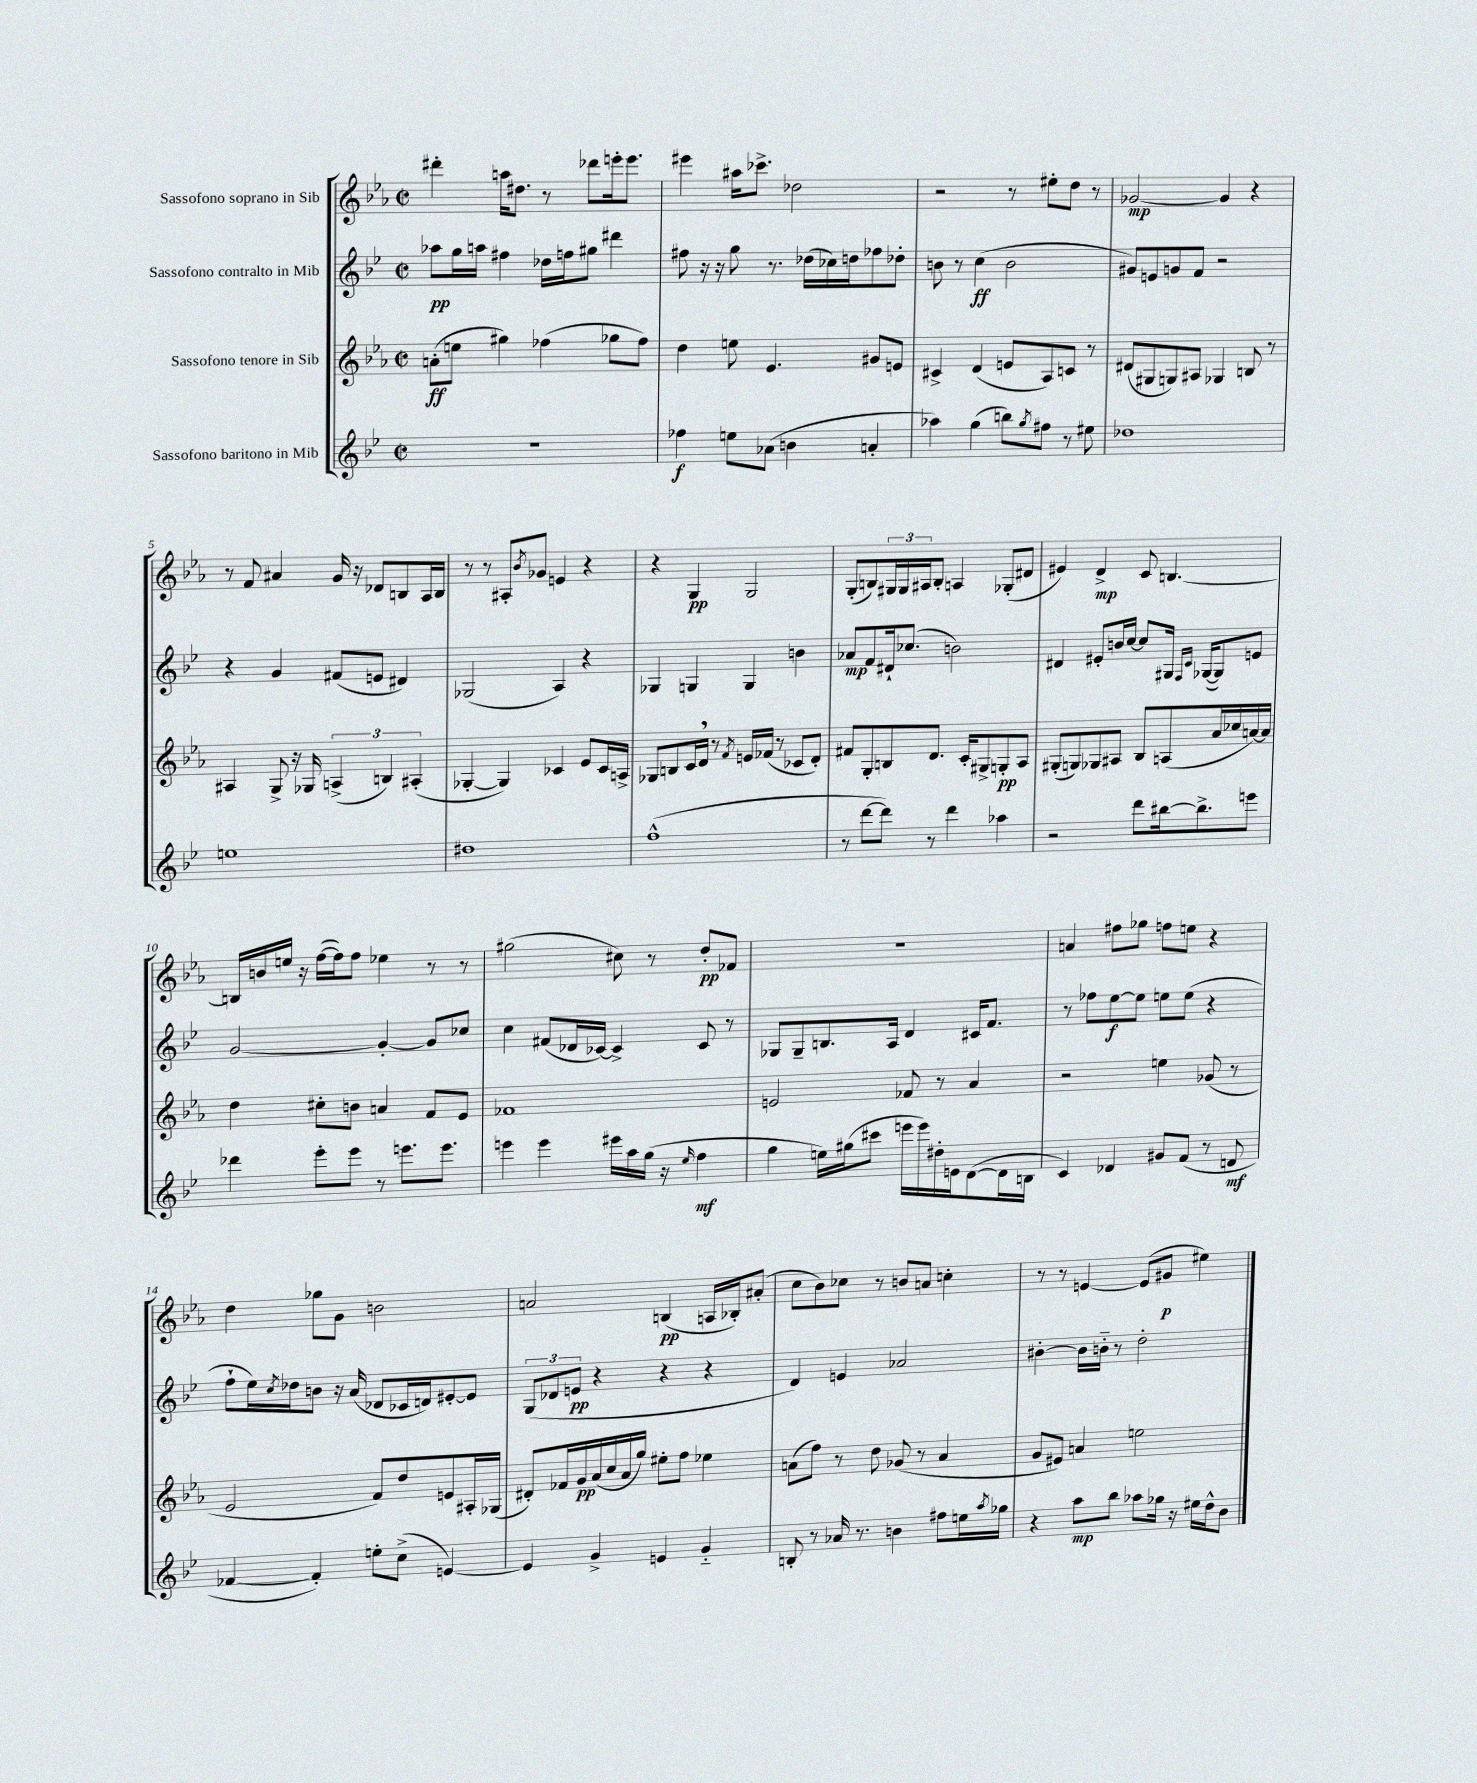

**kern	**dynam	**kern	**dynam	**kern	**dynam	**kern	**dynam
*part4	*part4	*part3	*part3	*part2	*part2	*part1	*part1
*staff4	*staff4	*staff3	*staff3	*staff2	*staff2	*staff1	*staff1
*I"Sassofono baritono in Mib	*	*I"Sassofono tenore in Sib	*	*I"Sassofono contralto in Mib	*	*I"Sassofono soprano in Sib	*
*clefG2	*	*clefG2	*	*clefG2	*	*clefG2	*
*k[b-e-]	*	*k[b-e-a-]	*	*k[b-e-]	*	*k[b-e-a-]	*
*M2/2	*	*M2/2	*	*M2/2	*	*M2/2	*
*met(c|)	*	*met(c|)	*	*met(c|)	*	*met(c|)	*
=1	=1	=1	=1	=1	=1	=1	=1
1r	.	(8an'\L	ff	8aa-X\L	pp	4ddd#X'\	.
.	.	8een\J	.	16gg\L	.	.	.
.	.	.	.	16aan\JJ	.	.	.
.	.	4gg#X\)	.	4ff#X\	.	16aan\KL	.
.	.	.	.	.	.	8.dd#X\J	.
.	.	(4ff-X\	.	16dd-X\LL	.	8r	.
.	.	.	.	16ffn\J	.	.	.
.	.	.	.	8gg#X\J	.	8ddd-X\L	.
.	.	8gg-X\L	.	4ddd#X\	.	16eeen'\k	.
.	.	.	.	.	.	8.eee\J	.
.	.	8ff-\J)	.	.	.	.	.
=2	=2	=2	=2	=2	=2	=2	=2
4ff-X\	f	4dd\	.	8ff#X\	.	4eee#X\	.
.	.	.	.	16r	.	.	.
.	.	.	.	16r	.	.	.
8een\L	.	8een\	.	8gg\	.	16aa#X\KL	.
.	.	.	.	.	.	8.ccc-X^\J	.
(8a-X\J	.	4.e-/	.	8.r	.	.	.
4bn\	.	.	.	.	.	2dd-X\	.
.	.	.	.	(16dd-X\LL	.	.	.
.	.	.	.	16cc-X\)	.	.	.
.	.	.	.	16ddn\J	.	.	.
4an'/	.	8g#X/L	.	8ff-X\	.	.	.
.	.	8en/J	.	8dd-X'\J	.	.	.
=3	=3	=3	=3	=3	=3	=3	=3
4aa-X\)	.	4c#X^/	.	8bn\	.	2r	.
.	.	.	.	8r	.	.	.
(4gg\	.	(4d/	.	(4cc\	ff	.	.
8bbn\L)	.	8en/L	.	2b\	.	8r	.
8qgg/	.	.	.	.	.	.	.
8ff#X\J	.	8A-/)	.	.	.	8ee#X'\L	.
8r	.	8cn/J	.	.	.	8dd\J	.
8ee#X\	.	8r	.	.	.	8r	.
=4	=4	=4	=4	=4	=4	=4	=4
1dd-X	.	(8d#X/L	.	8g#X/L)	.	[2g-X/	mp
.	.	8G#X/	.	8en/	.	.	.
.	.	8Gn/)	.	8gn/	.	.	.
.	.	8A#X/J	.	8f/J	.	.	.
.	.	4G-X/	.	2r	.	4g-/]	.
.	.	8Bn/	.	.	.	4r	.
.	.	8r	.	.	.	.	.
!!LO:LB:g=z
=5	=5	=5	=5	=5	=5	=5	=5
1een	.	4A#X/	.	4r	.	8r	.
.	.	.	.	.	.	8f/	.
.	.	8G^/	.	4g/	.	4a#X/	.
.	.	16r	.	.	.	.	.
.	.	16G-X/	.	.	.	.	.
.	.	(6An^/	.	(8f#X/L	.	16g/	.
.	.	.	.	.	.	16r	.
.	.	.	.	8en/J	.	8d-X/L	.
.	.	6Bn/)	.	.	.	.	.
.	.	.	.	4d#X/)	.	8Bn/	.
.	.	(6A#X'/	.	.	.	.	.
.	.	.	.	.	.	16A-/L	.
.	.	.	.	.	.	16B/JJ	.
=6	=6	=6	=6	=6	=6	=6	=6
1dd#X	.	[4G-X'/	.	(2G-X/	.	8r	.
.	.	.	.	.	.	8r	.
.	.	4G-/])	.	.	.	8A#X'/L	.
.	.	.	.	.	.	8qb-/	.
.	.	.	.	.	.	8g-X/J	.
.	.	4c-X/	.	4A/)	.	4en/	.
.	.	8e-/L	.	4r	.	4r	.
.	.	16c-/L	.	.	.	.	.
.	.	16An^/JJ	.	.	.	.	.
=7	=7	=7	=7	=7	=7	=7	=7
(1ff^^	.	8G-X/L	.	4G-X/	.	4r	.
.	.	8Bn/	.	.	.	.	.
.	.	16c/L	.	4Gn/	.	4G/	pp
.	.	16d,/JJ	.	.	.	.	.
.	.	8r	.	.	.	.	.
.	.	8qf/	.	.	.	.	.
.	.	16en/LL	.	4G/	.	2G/	.
.	.	(16f-X/JJ	.	.	.	.	.
.	.	8r	.	.	.	.	.
.	.	8c-X/L	.	4bn\	.	.	.
.	.	8d'/J)	.	.	.	.	.
=8	=8	=8	=8	=8	=8	=8	=8
8r	.	8f#X/L	.	8a-X/L	mp	(8G'/L	.
[8ddd\L	.	8G'/	.	8f/	.	8Bn/)	.
8ddd\J])	.	8Bn/	.	16d#X`/k	.	24G#X/L	.
.	.	.	.	.	.	24G#/	.
.	.	.	.	(8.cc-X/J	.	.	.
.	.	.	.	.	.	24A#X/J	.
8r	.	8.d/J	.	.	.	8B'/J	.
4ddd\	.	.	.	2bn\)	.	4An/	.
.	.	16c'/KL	.	.	.	.	.
.	.	8G#X^/	.	.	.	.	.
4aa-X\	.	8Gn'/	pp	.	.	(8G-X'/L	.
.	.	8A-/J	.	.	.	8d#X/J	.
=9	=9	=9	=9	=9	=9	=9	=9
2r	.	(8G#X'/L	.	4d#X/	.	4e#X/)	.
.	.	8Gn/)	.	.	.	.	.
.	.	8G-X/	.	8e#X'/L	.	4d^/	mp
.	.	8A#X/J	.	16bn/L	.	.	.
.	.	.	.	[16cc/JJ	.	.	.
8ddd\L	.	8B-/L	.	8cc/L]	.	8c/	.
[16bb#X\k	.	(8An/	.	16G#X/Jk	.	[4.Bn/	.
.	.	.	.	16qqF/LL	.	.	.
.	.	.	.	16qqc/JJ	.	.	.
8.bb#^\]	.	.	.	([16G-X/KL	.	.	.
.	.	16a-/L	.	8G-/])	.	.	.
.	.	16cc-X/	.	.	.	.	.
8eeen\J	.	[16an/)	.	8en/J	.	.	.
.	.	16a/JJ]	.	.	.	.	.
!!LO:LB:g=z
=10	=10	=10	=10	=10	=10	=10	=10
4ddd-X\	.	4dd\	.	[2g/	.	16Bn/LL]	.
.	.	.	.	.	.	16bn/	.
.	.	.	.	.	.	16een/JJ	.
.	.	.	.	.	.	16r	.
8eee-'\L	.	8cc#X'\L	.	.	.	([16ff\LL	.
.	.	.	.	.	.	16ff\J])	.
8eee-\J	.	8bn\J	.	.	.	8ff\J	.
8r	.	4an/	.	4g'/_	.	4ee-X\	.
8.eeen\L	.	.	.	.	.	.	.
.	.	8f/L	.	8g/L]	.	8r	.
8.eee\J	.	.	.	.	.	.	.
.	.	8e-/J	.	8cc-X/J	.	8r	.
=11	=11	=11	=11	=11	=11	=11	=11
4eeen\	.	1f-X	.	4cc\	.	(2gg#X\	.
4eee\	.	.	.	(8f#X/L	.	.	.
.	.	.	.	16d-X/L	.	.	.
.	.	.	.	[16c-X/JJ)	.	.	.
16eee#X\LL	.	.	.	4c-^/]	.	8cc#X\)	.
16aa\	.	.	.	.	.	.	.
(16gg\JJ	.	.	.	.	.	8r	.
16r	.	.	.	.	.	.	.
16qqee-/	.	.	.	.	.	.	.
4ff\	mf	.	.	8c-/	.	8dd'/L	pp
.	.	.	.	8r	.	8f-X/J	.
=12	=12	=12	=12	=12	=12	=12	=12
4gg\	.	2en/	.	8G-X/L	.	1r	.
.	.	.	.	8G-~/	.	.	.
16een\LL)	.	.	.	8.Bn/	.	.	.
(16gg#X\J	.	.	.	.	.	.	.
8ccc#X\J	.	.	.	.	.	.	.
.	.	.	.	16A/Jk	.	.	.
16eeen\LL	.	8f-X/	.	4d/	.	.	.
16eee\)	.	.	.	.	.	.	.
16dd#X'\	.	8r	.	.	.	.	.
16en\J	.	.	.	.	.	.	.
([8d\	.	4a-/	.	16c#X/KL	.	.	.
.	.	.	.	8.f/J	.	.	.
16d\L]	.	.	.	.	.	.	.
16Bn\JJ	.	.	.	.	.	.	.
=13	=13	=13	=13	=13	=13	=13	=13
4c/)	.	2r	.	8r	.	4an/	.
.	.	.	.	8ff-X\L	.	.	.
4d-X/	.	.	.	[8ee-\	f	8ff#X\L	.
.	.	.	.	8ee-\J]	.	8gg-X\J	.
8g#X/L	.	4een\	.	8een\L	.	8ffn\L	.
(8f/J	.	.	.	(8ee\J	.	8een\J	.
8r	.	(8g-X/	.	4r	.	4r	.
8dn/	mf	8r	.	.	.	.	.
!!LO:LB:g=z
=14	=14	=14	=14	=14	=14	=14	=14
[4f-X/	.	2e-/	.	8ff`\L	.	4dd\	.
.	.	.	.	16ee-\L)	.	.	.
.	.	.	.	8qcc/	.	.	.
.	.	.	.	16dd-X\J	.	.	.
4f-'/])	.	.	.	8bn\J	.	8gg-X\L	.
.	.	.	.	16r	.	8g\J	.
.	.	.	.	(16a/	.	.	.
8een'\L	.	8f/L)	.	8d-X/L	.	2bn\	.
(8cc^\J	.	8dd/	.	16c-X/L	.	.	.
.	.	.	.	16dn/J)	.	.	.
[4en/)	.	8en/	.	[8e#X'/	.	.	.
.	.	16A#X'/L	.	8e#/J]	.	.	.
.	.	(16G-X/JJ	.	.	.	.	.
=15	=15	=15	=15	=15	=15	=15	=15
4e/]	.	8d#X'/L)	.	(12G/L	.	2an/	.
.	.	.	.	12d-X/	.	.	.
.	.	16f-X/L	.	.	.	.	.
.	.	.	.	12en/J	pp	.	.
.	.	16g/	pp	.	.	.	.
4g^/	.	(16a-/	.	4r	.	.	.
.	.	16cc/	.	.	.	.	.
.	.	16a-/	.	.	.	.	.
.	.	16gg/JJ)	.	.	.	.	.
4en/	.	8ee#X'\L	.	4r	.	(4Bn/	pp
.	.	8ff\J	.	.	.	.	.
4g/	.	4ee-X\	.	4r	.	16An/LL	.
.	.	.	.	.	.	16B-X'/J)	.
.	.	.	.	.	.	(8a#X'/J	.
=16	=16	=16	=16	=16	=16	=16	=16
8Bn'/	.	(8an\L	.	4d/)	.	8cc\L	.
8r	.	8ff\J)	.	.	.	8b-\)	.
16a-X/	.	8r	.	4en/	.	8cc-X\J	.
8.r	.	.	.	.	.	.	.
.	.	8dd\	.	.	.	8r	.
4bn\	.	(8g-X/	.	2a-X/	.	8bn/L	.
.	.	8r	.	.	.	8an/J	.
8ff#X\L	.	4a/	.	.	.	4ccn'\	.
16een\L	.	.	.	.	.	.	.
8qaa/	.	.	.	.	.	.	.
16gg-X\JJ	.	.	.	.	.	.	.
=17	=17	=17	=17	=17	=17	=17	=17
4r	.	8g/L	.	[4b#X'\	.	8r	.
.	.	8e#X/J)	.	.	.	8r	.
8aa\L	mp	4an/	.	16b#\LL]	.	[4en/	.
.	.	.	.	16bn\JJ	.	.	.
8bb-\J	.	.	.	8r	.	.	.
8aa-X\L	.	2een\	.	2dd'\	.	(8e/L]	.
16gg-X\Jk	.	.	.	.	.	8g#X/J	p
16r	.	.	.	.	.	.	.
16ee#X\LL	.	.	.	.	.	4ee#X\)	.
16dd^^\J	.	.	.	.	.	.	.
8b-\J	.	.	.	.	.	.	.
==	==	==	==	==	==	==	==
*-	*-	*-	*-	*-	*-	*-	*-
